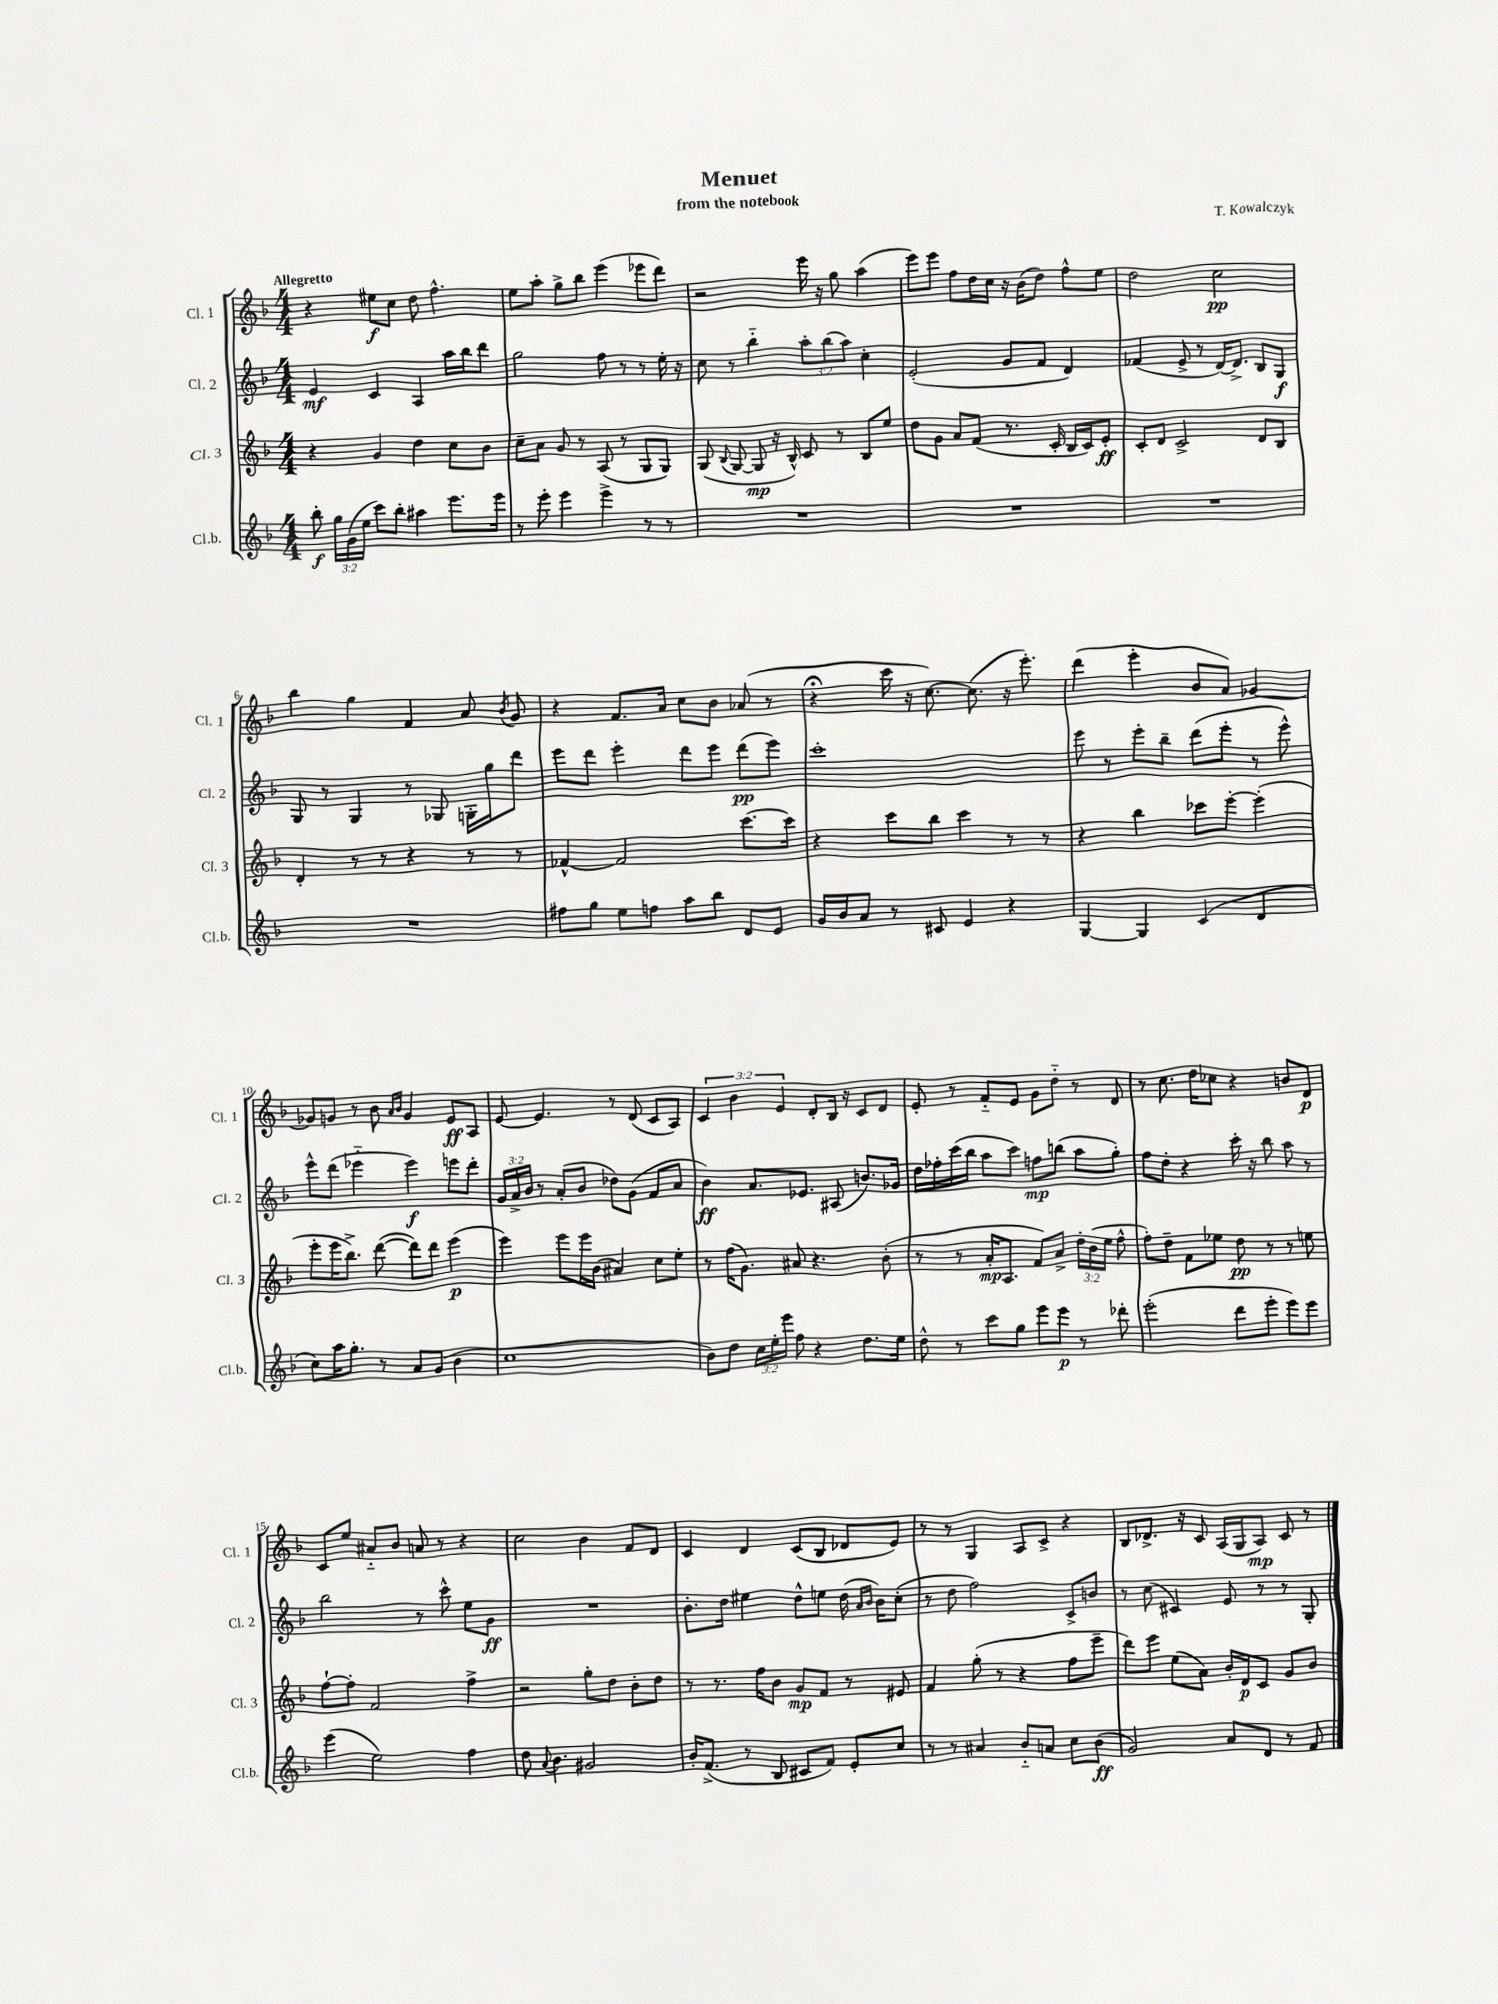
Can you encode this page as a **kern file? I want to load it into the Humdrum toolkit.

**kern	**dynam	**kern	**dynam	**kern	**dynam	**kern	**dynam
*part4	*part4	*part3	*part3	*part2	*part2	*part1	*part1
*staff4	*staff4	*staff3	*staff3	*staff2	*staff2	*staff1	*staff1
*I"Cl.b.	*	*I"Cl. 3	*	*I"Cl. 2	*	*I"Cl. 1	*
*I'Cl.b.	*	*I'Cl. 3	*	*I'Cl. 2	*	*I'Cl. 1	*
*clefG2	*	*clefG2	*	*clefG2	*	*clefG2	*
*k[b-]	*	*k[b-]	*	*k[b-]	*	*k[b-]	*
*M4/4	*	*M4/4	*	*M4/4	*	*M4/4	*
=1	=1	=1	=1	=1	=1	=1	=1
!	!	!	!	!	!	!LO:TX:a:B:t=Allegretto	!
8bb-'\	f	4r	.	4e/	mf	4r	.
24gg\LL	.	.	.	.	.	.	.
(24g\	.	.	.	.	.	.	.
24ee\JJ	.	.	.	.	.	.	.
8ccc\L)	.	4g/	.	4c/	.	8ee#X\L	f
8bb-'\J	.	.	.	.	.	8cc\J	.
4aa#X\	.	4dd\	.	4A/	.	8dd\	.
.	.	.	.	.	.	4.ff^^\	.
8.eee\L	.	8cc\L	.	16aa\LL	.	.	.
.	.	.	.	16bb-\J	.	.	.
.	.	8b-\J	.	8ddd\J	.	.	.
16eee\Jk	.	.	.	.	.	.	.
=2	=2	=2	=2	=2	=2	=2	=2
8r	.	8cc~\L	.	2gg\	.	8ee\L	.
8eee'\	.	8a\J	.	.	.	8aa'\J	.
4eee\	.	8g/	.	.	.	8gg^\L	.
.	.	8r	.	.	.	8bb-\J	.
4eee^\	.	(8A/	.	8ff\	.	(4eee\	.
.	.	8r	.	8r	.	.	.
8r	.	8G/L	.	8r	.	8eee-X\L	.
8r	.	8G/J)	.	16ee'\	.	8ddd\J)	.
.	.	.	.	16r	.	.	.
=3	=3	=3	=3	=3	=3	=3	=3
1r	.	(8G/	.	8cc\	.	2r	.
.	.	8qqB-/	.	.	.	.	.
.	.	[8G/	.	8r	.	.	.
.	.	8G/]	mp	4bb-\	.	.	.
.	.	16r	.	.	.	.	.
.	.	16B-^^/)	.	.	.	.	.
.	.	8c/	.	12aa'\L	.	16eee\	.
.	.	.	.	.	.	16r	.
.	.	.	.	(12bb-\	.	.	.
.	.	8r	.	.	.	8gg\	.
.	.	.	.	12aa\J)	.	.	.
.	.	8B-/L	.	4cc'\	.	(4aa\	.
.	.	8ee/J	.	.	.	.	.
=4	=4	=4	=4	=4	=4	=4	=4
1r	.	8dd\L	.	(2e'/	.	8eee\L)	.
.	.	8g\J	.	.	.	8eee\J	.
.	.	8a/L	.	.	.	8ff\L	.
.	.	(8f/J	.	.	.	16dd\L	.
.	.	.	.	.	.	16cc\JJ	.
.	.	8.r	.	8g/L	.	16r	.
.	.	.	.	.	.	(16b-\KL	.
.	.	.	.	8f/J	.	8dd\J)	.
.	.	16c'/	.	.	.	.	.
.	.	16B-/LL	.	4d/)	.	8ff^^\L	.
.	.	16c/J)	.	.	.	.	.
.	.	8e'/J	ff	.	.	8ee\J	.
=5	=5	=5	=5	=5	=5	=5	=5
1r	.	8c'/L	.	(4f-X/	.	2dd\	.
.	.	8d/J	.	.	.	.	.
.	.	2c^/	.	8e^/	.	.	.
.	.	.	.	8r	.	.	.
.	.	.	.	[16d/KL)	.	2cc\	pp
.	.	.	.	8.d^/J]	.	.	.
.	.	8d/L	.	8B-/L	.	.	.
.	.	8B-/J	.	8G/J	f	.	.
!!LO:LB:g=z
=6	=6	=6	=6	=6	=6	=6	=6
1r	.	4d'/	.	8G/	.	4bb-\	.
.	.	.	.	8r	.	.	.
.	.	8r	.	4G/	.	4gg\	.
.	.	8r	.	.	.	.	.
.	.	4r	.	8r	.	4f/	.
.	.	.	.	8G-X/	.	.	.
.	.	8r	.	16Gn'\LL	.	8a/	.
.	.	.	.	16gg\J	.	.	.
.	.	.	.	.	.	8qb-/	.
.	.	8r	.	8ddd\J	.	8g/	.
=7	=7	=7	=7	=7	=7	=7	=7
8ff#X\L	.	[4f-X^^/	.	8eee\L	.	4r	.
8gg\J	.	.	.	8ddd\J	.	.	.
8ee\L	.	2f-/]	.	4eee'\	.	8.f/L	.
8ffn\J	.	.	.	.	.	.	.
.	.	.	.	.	.	16a/Jk	.
8aa\L	.	.	.	8ddd\L	.	8cc\L	.
8bb-\J	.	.	.	8eee\J	.	8b-\J	.
8d/L	.	[8.ccc\L	.	(8ddd\L	pp	(8a-X/	.
8e/J	.	.	.	8eee\J)	.	8r	.
.	.	16ccc\Jk]	.	.	.	.	.
=8	=8	=8	=8	=8	=8	=8	=8
16g/LL	.	4r	.	1ccc'	.	4r;<	.
16b-/J	.	.	.	.	.	.	.
8a/J	.	.	.	.	.	.	.
8r	.	8ccc\L	.	.	.	16ccc\	.
.	.	.	.	.	.	16r	.
8c#X/	.	8bb-\J	.	.	.	[8.cc\)	.
4e/	.	4ccc\	.	.	.	.	.
.	.	.	.	.	.	(8.cc\]	.
4r	.	8r	.	.	.	16r	.
.	.	.	.	.	.	8.eee'\)	.
.	.	8r	.	.	.	.	.
=9	=9	=9	=9	=9	=9	=9	=9
[4G/	.	4r	.	8eee\	.	(4ddd\	.
.	.	.	.	8r	.	.	.
4G/]	.	4bb-\	.	8eee'\L	.	4eee'\	.
.	.	.	.	8bb-~\J	.	.	.
(4c/	.	8ccc-X\L	.	(8ddd\L	.	8b-/L	.
.	.	[8eee'\J	.	8eee'\J	.	8a/J)	.
4d/	.	(4eee'\]	.	8r	.	[4g-X/	.
.	.	.	.	8eee^^\)	.	.	.
!!LO:LB:g=z
=10	=10	=10	=10	=10	=10	=10	=10
8cc\L)	.	8eee'\L	.	8eee^^\L	.	8g-X/L]	.
16aa\K	.	16eee\K	.	(8ddd\J	.	8gn/J	.
8.gg'\J	.	8.bb-^\J)	.	.	.	.	.
.	.	.	.	4eee-X\	.	8r	.
8r	.	([8ddd\	.	.	.	8b-\	.
.	.	.	.	.	.	16qqa/LL	.
.	.	.	.	.	.	16qqb-/JJ	.
8a/L	.	8ddd\L])	.	4eee-\)	f	4g/	.
(8g/J	.	8ddd\J	.	.	.	.	.
4b-\	.	(4eee\	p	8eeen\L	.	8e/L	ff
.	.	.	.	8ddd'\J	.	8A/J	.
=11	=11	=11	=11	=11	=11	=11	=11
1cc	.	4eee\)	.	24g/LL	.	[8e/	.
.	.	.	.	24a^/	.	.	.
.	.	.	.	24b-/JJ	.	.	.
.	.	.	.	8r	.	4.e/]	.
.	.	8eee\L	.	(8a'/L	.	.	.
.	.	16eee\L	.	8b-/J	.	.	.
.	.	(16b-\JJ	.	.	.	.	.
.	.	4a#X/)	.	8dd-X\L)	.	8r	.
.	.	.	.	(8g\J	.	(8d/	.
.	.	8cc\L	.	8f/L	.	8c/L	.
.	.	8ee'\J	.	8a/J	.	8A/J)	.
=12	=12	=12	=12	=12	=12	=12	=12
8b-\L)	.	8r	.	4b-\)	ff	6c/	.
8dd\J	.	(16ff\KL	.	.	.	.	.
.	.	.	.	.	.	6b-\	.
.	.	8.g\J)	.	.	.	.	.
24cc\LL	.	.	.	8.a/L	.	.	.
24ee'\	.	.	.	.	.	.	.
24eee\JJ	.	.	.	.	.	6e/	.
8ff\	.	8a#X/	.	.	.	.	.
.	.	.	.	8.e-X/J	.	.	.
4r	.	4.r	.	.	.	8d'/L	.
.	.	.	.	(8A#X/	.	16B-/Jk	.
.	.	.	.	.	.	16r	.
8.dd\L	.	.	.	8.bn/L)	.	8c/L	.
.	.	(8b-'\	.	.	.	8d/J	.
16ee\Jk	.	.	.	16g-X/Jk	.	.	.
=13	=13	=13	=13	=13	=13	=13	=13
8dd^^\	.	8r	.	16dd\LL	.	8e'/	.
.	.	.	.	16ff-X'\	.	.	.
8r	.	8r	.	(16ccc\	.	8r	.
.	.	.	.	16bb-\JJ	.	.	.
8ccc\L	.	16a'/KL	mp	8aa\L	.	8f/L	.
.	.	8.A/J	.	.	.	.	.
8gg\J	.	.	.	8ccc\J)	.	8e/J	.
8eee\L	.	8f/L)	.	8ffn\L	mp	8g\L	.
8eee\J	p	8a^/J	.	(8bbn\J	.	8dd\J	.
8r	.	24dd'\LL	.	8aa\L	.	8r	.
.	.	(24b-\	.	.	.	.	.
.	.	24ee\JJ	.	.	.	.	.
8ddd-X'\	.	8ff^^\	.	8gg'\J)	.	8d/	.
=14	=14	=14	=14	=14	=14	=14	=14
(2eee'\	.	8ff'\L)	.	8ff\L	.	8r	.
.	.	8dd~\J	.	8dd'\J	.	8.cc\	.
.	.	8f\L	.	4r	.	.	.
.	.	.	.	.	.	16dd\KL	.
.	.	8ee-X\J	.	.	.	8cc-X\J	.
8ddd\L	.	8dd\	pp	16ccc'\	.	4r	.
.	.	.	.	16r	.	.	.
8eee'\J	.	8r	.	8bb-\	.	.	.
8eee\L)	.	8r	.	8aa\	.	8bn/L	.
8eee\J	.	8een\	.	8r	.	8d/J	p
!!LO:LB:g=z
=15	=15	=15	=15	=15	=15	=15	=15
(4eee\	.	[8ff`\L	.	2bb-\	.	8c/L	.
.	.	8ff'\J]	.	.	.	8ee/J	.
2ee\)	.	2f/	.	.	.	8a#X/L	.
.	.	.	.	.	.	8b-/J	.
.	.	.	.	8r	.	8an/	.
.	.	.	.	8ccc^^\	.	8r	.
4ff\	.	4ff^\	.	8ee\L	.	4r	.
.	.	.	.	8g\J	ff	.	.
=16	=16	=16	=16	=16	=16	=16	=16
8dd\	.	2r	.	1r	.	2cc\	.
8qqa/	.	.	.	.	.	.	.
4.b-\	.	.	.	.	.	.	.
2g#X/	.	8gg'\L	.	.	.	4b-\	.
.	.	8dd\J	.	.	.	.	.
.	.	8b-'\L	.	.	.	8f/L	.
.	.	8dd\J	.	.	.	8d/J	.
=17	=17	=17	=17	=17	=17	=17	=17
16b-'/KL	.	8r	.	8.b-'\L	.	4c/	.
(8.f^/J	.	.	.	.	.	.	.
.	.	8.r	.	.	.	.	.
.	.	.	.	16dd\Jk	.	.	.
8r	.	.	.	4ee#X\	.	4d/	.
.	.	16ff\KL	.	.	.	.	.
8B-/	.	8b-\J	.	.	.	.	.
8c#X/L	.	8g/L	mp	8dd^^\L	.	(8c/L	.
8f/J)	.	8f/J	.	8een\J	.	8B-/J	.
8e'/L	.	8r	.	(16dd\	.	8d-X/L	.
.	.	.	.	16qqa/LL	.	.	.
.	.	.	.	16qqb-/JJ	.	.	.
.	.	.	.	16b-\KL)	.	.	.
8cc/J	.	8e#X/	.	(8cc'\J	.	8e/J)	.
=18	=18	=18	=18	=18	=18	=18	=18
8r	.	4f/	.	8r	.	8r	.
8r	.	.	.	8dd\	.	8r	.
4a#X/	.	(8gg'\	.	2ff\)	.	4G/	.
.	.	8r	.	.	.	.	.
8b-/L	.	4r	.	.	.	8A/L	.
8an/J	.	.	.	.	.	8c^/J	.
8cc\L	.	8ff\L	.	8c^/L	.	4r	.
(8b-\J	ff	8eee~\J	.	8bn/J	.	.	.
=19	=19	=19	=19	=19	=19	=19	=19
2g/)	.	8ddd\L)	.	8r	.	8B-/L	.
.	.	8eee\J	.	(8cc\	.	8.d-X^/J	.
.	.	(8ee\L	.	4c#X/)	.	.	.
.	.	.	.	.	.	16r	.
.	.	8a\J)	.	.	.	8c/	.
8a/L	.	16b-'/LL	.	8e/	.	(16A/LL	.
.	.	16d/J	p	.	.	16G/J	.
8d/J	.	8c/J	.	8r	.	8A/J)	mp
8r	.	8g/L	.	8r	.	8c/	.
8f/	.	8b-/J	.	8G'/	.	8r	.
==	==	==	==	==	==	==	==
*-	*-	*-	*-	*-	*-	*-	*-
